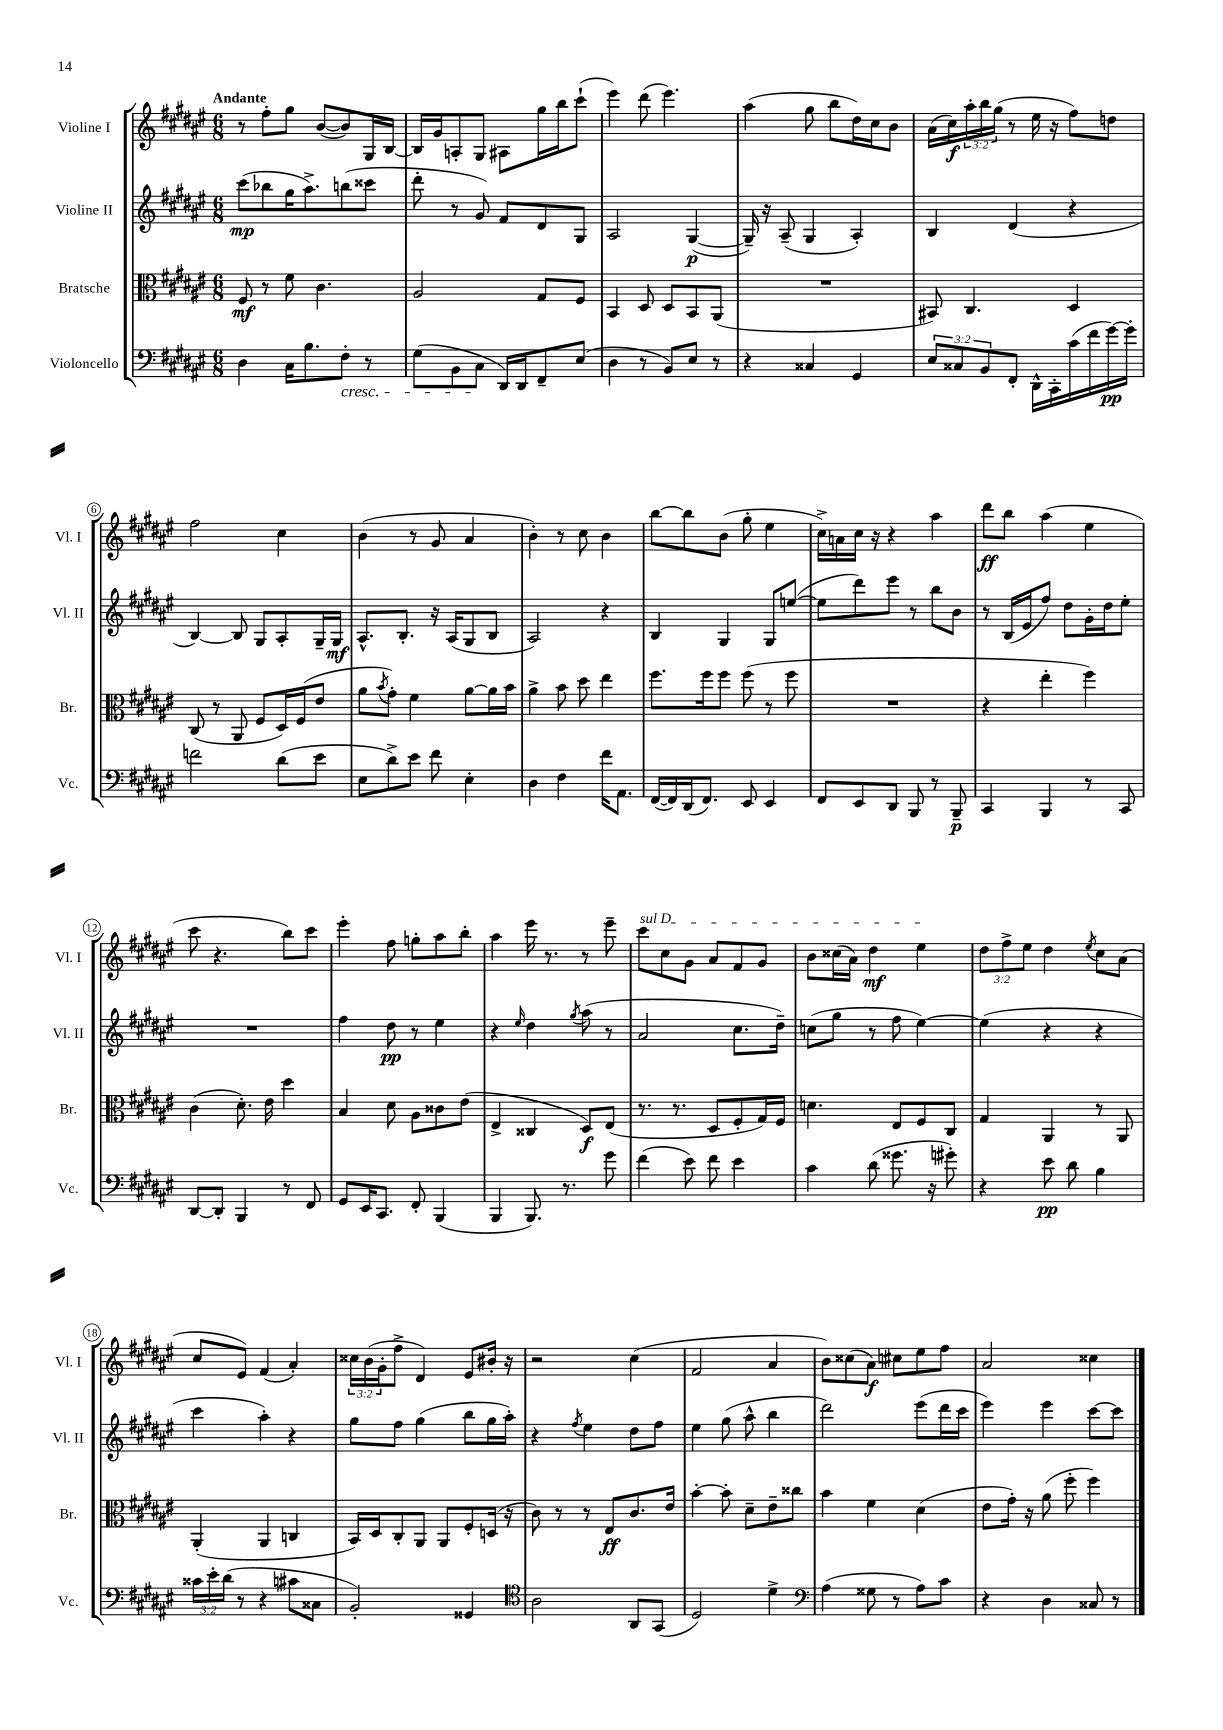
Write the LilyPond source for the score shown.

<<
\new StaffGroup <<
\new Staff = "s0" \with { instrumentName = "Violine I" shortInstrumentName = "Vl. I" } {
    \clef treble \key fis \major \numericTimeSignature \time 6/8 \override Staff.TupletNumber.text = #tuplet-number::calc-fraction-text \tempo "Andante"
    r8 fis''8-. gis''8 b'8~( b'8) gis16 b16~ |
    b16 gis'16 a8-. gis8 ais8 gis''16 b''16 cis'''8-!( |
    eis'''4) dis'''8( eis'''4.) |
    ais''4( gis''8 b''8 dis''16) cis''16 b'8 |
    ais'16( cis''16\f) \tuplet 3/2 { ais''16-. b''16 gis''16( } r8 eis''16 r16 fis''8) d''8 |
    fis''2 cis''4 |
    b'4( r8 gis'8 ais'4 |
    b'4-.) r8 cis''8 b'4 |
    b''8~ b''8 b'8( gis''8-. eis''4 |
    cis''16->) a'16 cis''16 r16 r4 ais''4 |
    dis'''8\ff b''8 ais''4( eis''4 |
    cis'''8 r4. b''8) cis'''8 |
    eis'''4-. fis''8 g''8-. ais''8 b''8-. |
    ais''4 eis'''16 r8. r8 eis'''8-- |
    \once \override TextSpanner.bound-details.left.text = \markup { \italic "sul D" } cis'''8\startTextSpan cis''8 gis'8 ais'8 fis'8 gis'8 |
    b'8 cisis''16( ais'16) dis''4\mf eis''4\stopTextSpan |
    \tuplet 3/2 { dis''8 fis''8-> eis''8 } dis''4 \acciaccatura { eis''8 } cis''8 ais'8( |
    cis''8 eis'8) fis'4( ais'4-.) |
    \tuplet 3/2 { cisis''16 b'16( gis'16-. } fis''8-> dis'4) eis'8 bis'16-. r16 |
    r2 cis''4( |
    fis'2 ais'4 |
    b'8) cisis''8( ais'8\f) cis''8 eis''8 fis''8 |
    ais'2 cisis''4 \bar "|." |
}
\new Staff = "s1" \with { instrumentName = "Violine II" shortInstrumentName = "Vl. II" } {
    \clef treble \key fis \major \numericTimeSignature \time 6/8
    cis'''8\mp( bes''8 gis''16 ais''8.->) b''8( cisis'''8 |
    dis'''8-. r8 gis'8) fis'8 dis'8 gis8 |
    ais2 gis4~\p( |
    gis16--) r16 ais8--( gis4 ais4-.) |
    b4 dis'4( r4 |
    b4~) b8 gis8 ais8-. gis16-- gis16\mf |
    ais8.-^ b8.-. r16 ais16( gis8 b8 |
    ais2) r4 |
    b4 gis4 gis8 e''8~( |
    e''8 dis'''8) eis'''8 r8 b''8 b'8 |
    r8 b16( eis'16 fis''8) dis''8 gis'16-. dis''16 eis''8-. |
    R2. |
    fis''4 dis''8\pp r8 eis''4 |
    r4 \grace { eis''16 } dis''4 \acciaccatura { gis''8 } ais''8( r8 |
    ais'2 cis''8. dis''16--) |
    c''8( gis''8 r8 fis''8 eis''4~) |
    eis''4( r4 r4 |
    cis'''4 ais''4-.) r4 |
    gis''8 fis''8 gis''4( b''8 gis''16 ais''16-.) |
    r4 \acciaccatura { fis''8 } eis''4 dis''8 fis''8 |
    eis''4 gis''8( ais''8-^ b''4 |
    dis'''2) eis'''8( dis'''16 cis'''16 |
    eis'''4) eis'''4 cis'''8~ cis'''8 \bar "|." |
}
\new Staff = "s2" \with { instrumentName = "Bratsche" shortInstrumentName = "Br." } {
    \clef alto \key fis \major \numericTimeSignature \time 6/8
    fis8\mf r8 fis'8 cis'4. |
    ais2 gis8 fis8 |
    b,4 dis8 dis8 b,8 ais,8( |
    R2. |
    bis,8) cis4. dis4 |
    cis8( r8 ais,8 fis8 dis16) fis16( eis'8 |
    ais'8 \acciaccatura { b'8 } gis'8-.) fis'4 ais'8~ ais'16 b'16 |
    ais'4-> b'8 dis''8 eis''4 |
    fis''8. fis''16 fis''8 fis''8( r8 fis''8 |
    R2. |
    r4 eis''4-. fis''4) |
    cis'4( dis'8.-.) eis'16 dis''4 |
    b4 dis'8 ais8 cisis'8 eis'8( |
    eis4-> cisis4 dis8\f) eis8( |
    r8. r8. dis8 fis8-. gis16) fis16 |
    d'4. eis8 fis8 cis8 |
    gis4 ais,4 r8 ais,8 |
    ais,4-.( ais,4 c4 |
    b,16) dis16 cis8-. ais,8 ais,8 fis8-. d16( r16 |
    cis'8) r8 r8 eis8\ff cis'8. eis'16 |
    b'4~-. b'8-. dis'8-- eis'8-- cisis''8 |
    b'4 fis'4 dis'4( |
    eis'8 gis'16-.) r16 ais'8( fis''8-. fis''4) \bar "|." |
}
\new Staff = "s3" \with { instrumentName = "Violoncello" shortInstrumentName = "Vc." } {
    \clef bass \key fis \major \numericTimeSignature \time 6/8 \override Staff.TupletNumber.text = #tuplet-number::calc-fraction-text
    dis4 cis16 b8. fis8-.\cresc r8 |
    gis8( b,8 cis8\! dis,16) dis,16 fis,8-- eis8( |
    dis4 r8 b,8) eis8 r8 |
    r4 cisis4 gis,4 |
    \tuplet 3/2 { eis8 cisis8 b,8 } fis,8-. dis,16-^ cis,16-. cis'16( fis'16 gis'16~\pp) gis'16-. |
    f'2 dis'8( eis'8 |
    eis8 dis'8->) eis'8 fis'8 eis4-. |
    dis4 fis4 fis'16 ais,8. |
    fis,16~( fis,16) dis,16( fis,8.) eis,8 eis,4 |
    fis,8 eis,8 dis,8 b,,8 r8 b,,8--\p |
    cis,4 b,,4 r8 cis,8 |
    dis,8~ dis,8-. b,,4 r8 fis,8 |
    gis,8 eis,16 cis,8. fis,8-. b,,4( |
    b,,4 b,,8.) r8. gis'8 |
    fis'4( eis'8) fis'8 eis'4 |
    cis'4 dis'8( gisis'8. r16 gis'8-.) |
    r4 eis'8\pp dis'8 b4 |
    \tuplet 3/2 { cisis'16 eis'16-. dis'16( } r8 r4 cis'8 cisis8 |
    b,2-.) gisis,4 |
    \clef tenor ais2 ais,8 gis,8( |
    dis2) dis'4-> |
    \clef bass ais4( gisis8 r8 ais8) cis'8 |
    r4 dis4 cisis8 r8 \bar "|." |
}
>>
>>
\layout { \context { \Score \override BarNumber.stencil = #(make-stencil-circler 0.1 0.3 ly:text-interface::print) } }
